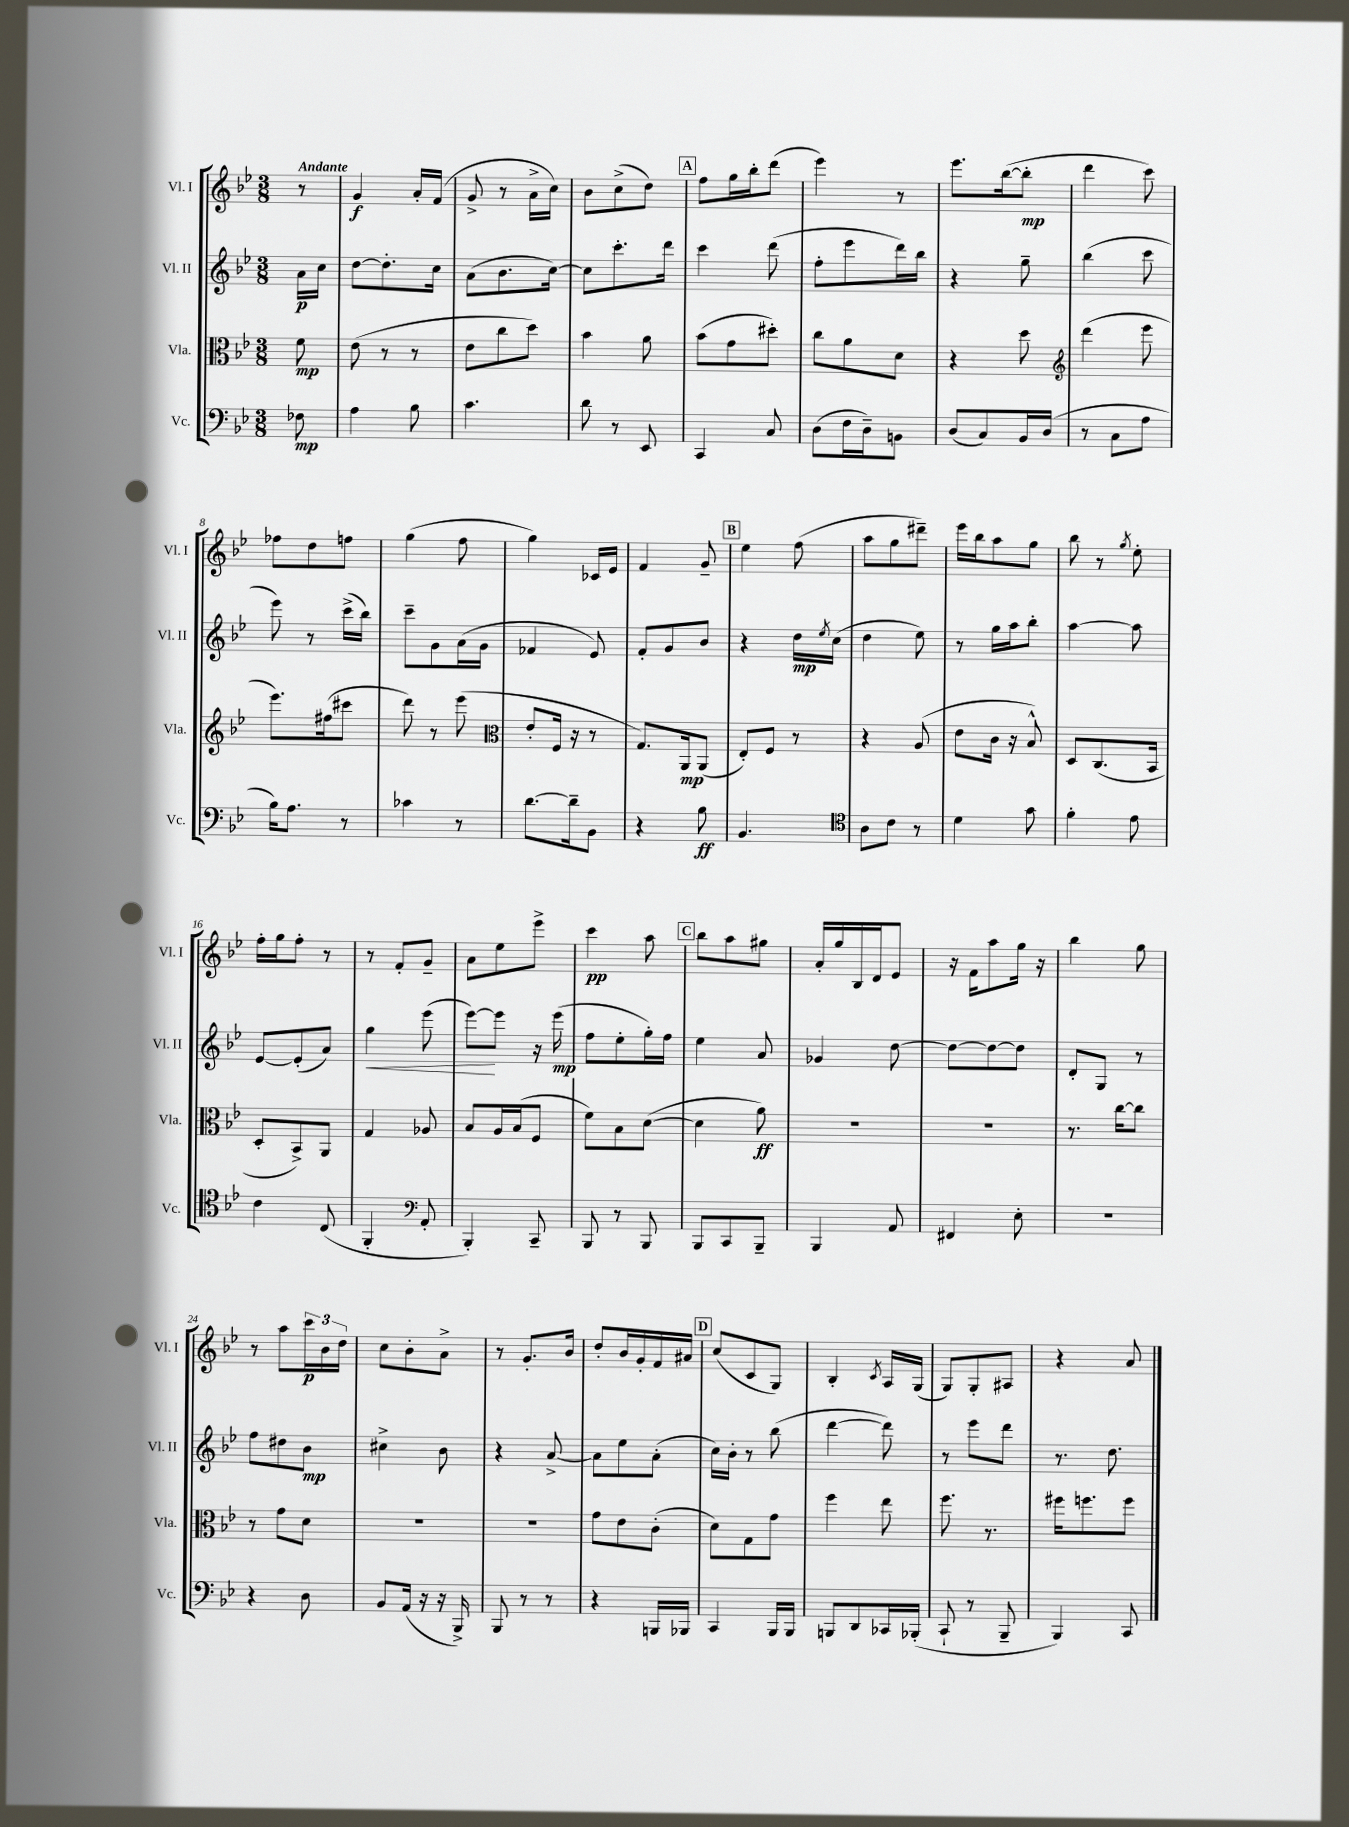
<<
\new StaffGroup <<
\new Staff = "s0" \with { instrumentName = "Vl. I" shortInstrumentName = "Vl. I" } {
    \clef treble \key bes \major \numericTimeSignature \time 3/8 \partial 8 \tempo "Andante"
    r8 |
    g'4\f a'16-. f'16( |
    g'8-> r8 a'16-> c''16) |
    bes'8 c''8->( d''8) |
    \mark \markup { \box "A" } f''8 g''16 bes''16-. d'''8( |
    ees'''4) r8 |
    ees'''8. bes''16~( bes''8-.\mp |
    d'''4 c'''8) |
    fes''8 d''8 f''8 |
    g''4( f''8 |
    g''4) ces'16 ees'16 |
    f'4 g'8-- |
    \mark \markup { \box "B" } ees''4 f''8( |
    a''8 g''8 dis'''8--) |
    ees'''16 bes''16 a''8 g''8 |
    bes''8 r8 \acciaccatura { g''8 } ees''8-. |
    f''16-. g''16 f''8-. r8 |
    r8 f'8-. g'8-- |
    a'8 ees''8 ees'''8-> |
    c'''4\pp a''8 |
    \mark \markup { \box "C" } bes''8 a''8 gis''8 |
    a'16-. g''16 bes16 d'16 ees'8 |
    r16 f'16 a''8 g''16 r16 |
    bes''4 g''8 |
    r8 a''8 \tuplet 3/2 { c'''16\p bes'16 d''16 } |
    c''8 bes'8-. a'8-> |
    r8 g'8.-. bes'16 |
    d''8-. bes'16 g'16-. f'16 ais'16 |
    \mark \markup { \box "D" } c''8( c'8 g8) |
    bes4-. \acciaccatura { c'8 } a16 g16( |
    g8) g8-. ais8 |
    r4 a'8 \bar "|." |
}
\new Staff = "s1" \with { instrumentName = "Vl. II" shortInstrumentName = "Vl. II" } {
    \clef treble \key bes \major \numericTimeSignature \time 3/8 \partial 8
    a'16\p c''16 |
    d''8~ d''8.-. c''16 |
    a'8( bes'8. c''16~) |
    c''8 c'''8.-. d'''16 |
    \mark \markup { \box "A" } c'''4 d'''8( |
    f''8-. ees'''8 d'''16) bes''16 |
    r4 g''8-- |
    bes''4( c'''8 |
    ees'''8) r8 c'''16->( bes''16) |
    c'''8-- g'8 a'16( g'16 |
    fes'4 ees'8) |
    f'8-. g'8 bes'8 |
    \mark \markup { \box "B" } r4 d''16\mp \acciaccatura { ees''8 } c''16( |
    d''4 ees''8) |
    r8 g''16 a''16 bes''8-. |
    a''4~ a''8 |
    ees'8~ ees'8-.( a'8) |
    g''4\< ees'''8( |
    ees'''8~\!) ees'''8 r16 ees'''16\mp( |
    f''8 ees''8-. g''16-.) f''16 |
    \mark \markup { \box "C" } ees''4 a'8 |
    ges'4 d''8~ |
    d''8~ d''8~ d''8 |
    d'8-. g8 r8 |
    f''8 dis''8 bes'8\mp |
    cis''4-> bes'8 |
    r4 a'8~-> |
    a'8 ees''8 a'8-.( |
    \mark \markup { \box "D" } c''16) bes'16-. r8 bes''8( |
    d'''4~ d'''8) |
    r8 ees'''8 d'''8 |
    r8. d''8. \bar "|." |
}
\new Staff = "s2" \with { instrumentName = "Vla." shortInstrumentName = "Vla." } {
    \clef alto \key bes \major \numericTimeSignature \time 3/8 \partial 8
    f'8\mp |
    ees'8( r8 r8 |
    ees'8 c''8 d''8) |
    bes'4 a'8 |
    \mark \markup { \box "A" } bes'8( g'8 dis''8-.) |
    c''8 a'8 d'8 |
    r4 d''8 |
    \clef treble d'''4( ees'''8 |
    ees'''8.) fis''16( cis'''8 |
    d'''8) r8 ees'''8( |
    \clef alto ees'8-. f16 r16 r8 |
    g8.) a,16\mp a,8( |
    \mark \markup { \box "B" } ees8-.) f8 r8 |
    r4 a8( |
    ees'8 c'16 r16 bes8-^) |
    d8 c8.( bes,16 |
    d8-. bes,8->) a,8 |
    g4 aes8 |
    bes8 a16 bes16( f8 |
    f'8) bes8 d'8~( |
    \mark \markup { \box "C" } d'4 a'8\ff) |
    R4. |
    R4. |
    r8. c''16~ c''8 |
    r8 g'8 d'8 |
    R4. |
    R4. |
    g'8 ees'8 c'8-.( |
    \mark \markup { \box "D" } d'8) g8 g'8 |
    f''4 ees''8 |
    f''8. r8. |
    fis''16 f''8. f''8 \bar "|." |
}
\new Staff = "s3" \with { instrumentName = "Vc." shortInstrumentName = "Vc." } {
    \clef bass \key bes \major \numericTimeSignature \time 3/8 \partial 8
    fes8\mp |
    a4 bes8 |
    c'4. |
    d'8 r8 ees,8 |
    \mark \markup { \box "A" } c,4 c8 |
    d8( f16 d16--) b,8 |
    d8( c8) bes,16 d16( |
    r8 c8 a8 |
    bes16) a8. r8 |
    ces'4 r8 |
    d'8.~ d'16-- bes,8 |
    r4 bes8\ff |
    \mark \markup { \box "B" } bes,4. |
    \clef tenor a8 c'8 r8 |
    d'4 g'8 |
    f'4-. ees'8 |
    c'4 c8( |
    f,4-. \clef bass a,8-. |
    bes,,4-.) c,8-- |
    bes,,8 r8 bes,,8 |
    \mark \markup { \box "C" } bes,,8 c,8 bes,,8-- |
    bes,,4 a,8 |
    fis,4 ees8-. |
    R4. |
    r4 d8 |
    bes,8 a,16( r16 r16 bes,,16->) |
    bes,,8 r8 r8 |
    r4 b,,16 bes,,16 |
    \mark \markup { \box "D" } c,4 bes,,16 bes,,16 |
    b,,8 d,8 ces,16 bes,,16-.( |
    c,8-! r8 bes,,8-- |
    bes,,4) c,8 \bar "|." |
}
>>
>>
